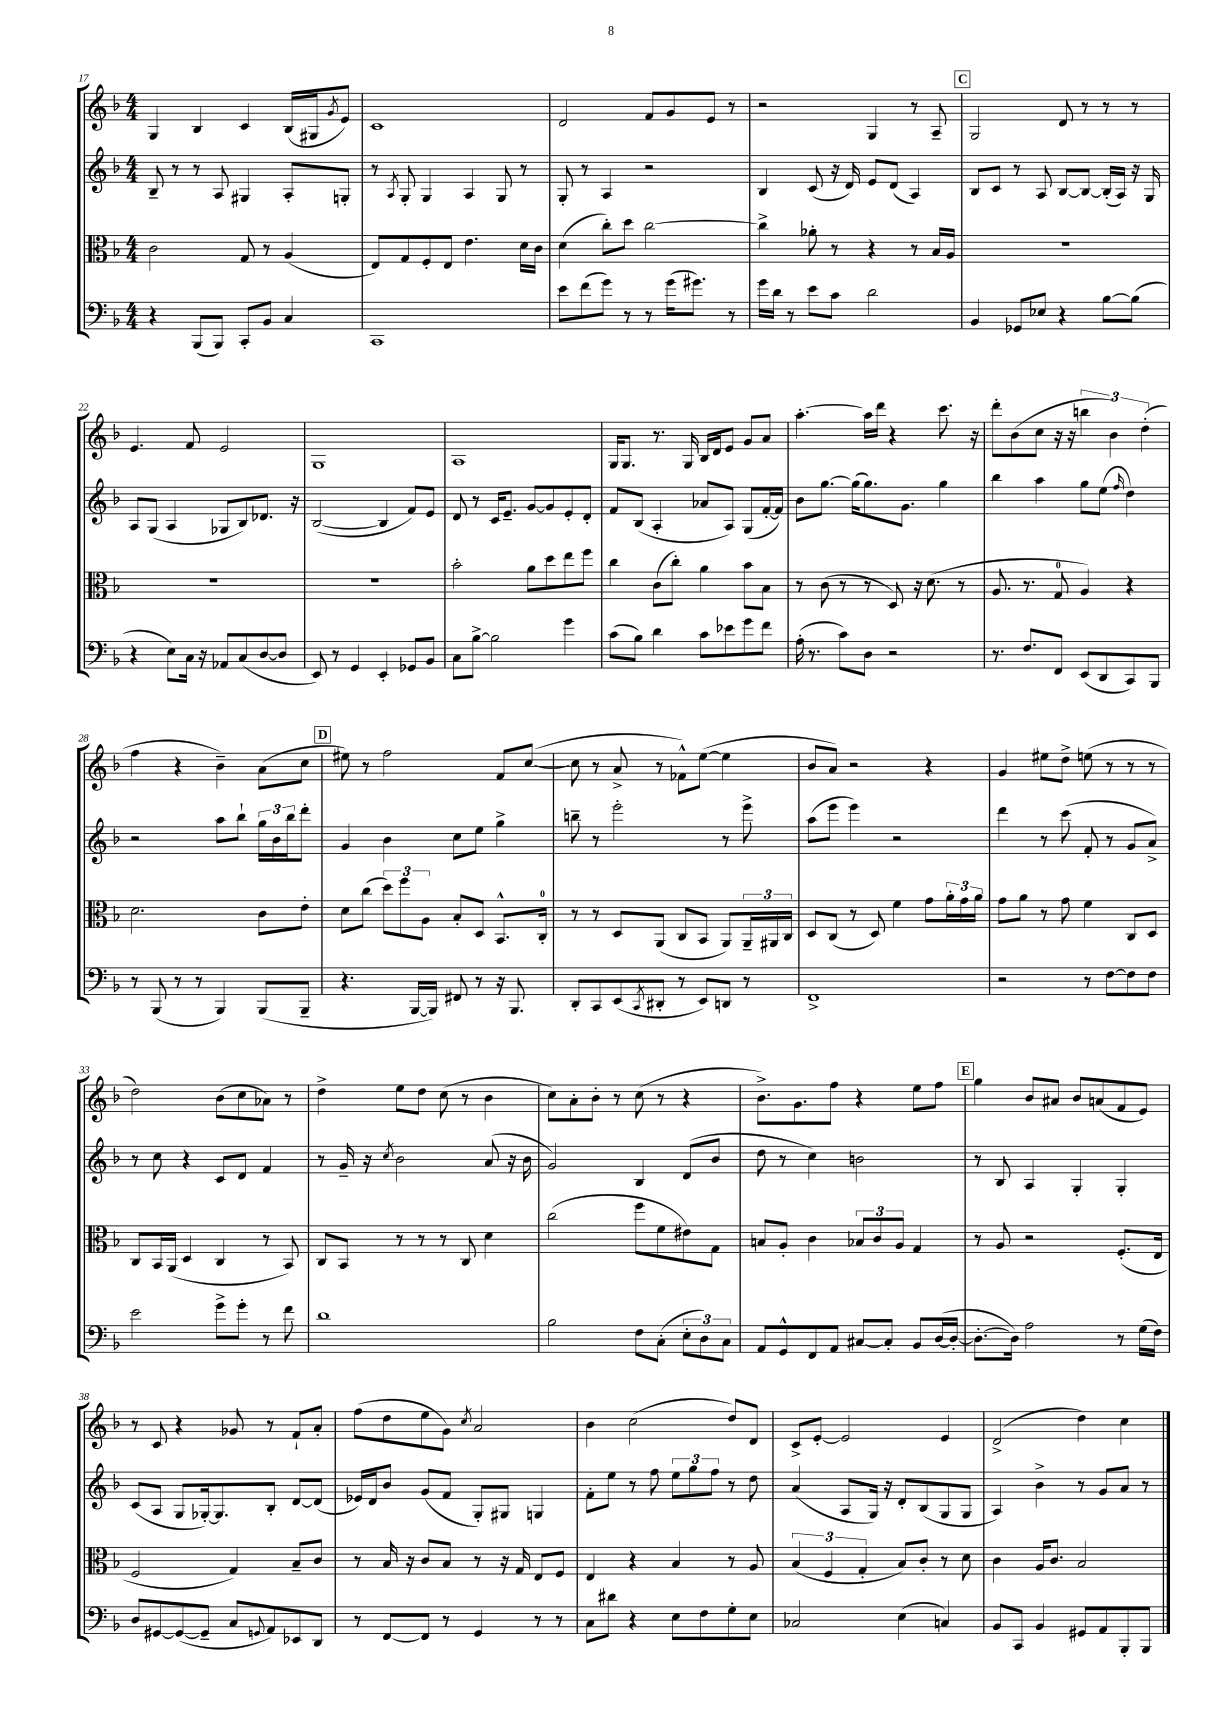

**kern	**kern	**kern	**kern
*part4	*part3	*part2	*part1
*staff4	*staff3	*staff2	*staff1
*clefF4	*clefC3	*clefG2	*clefG2
*k[b-]	*k[b-]	*k[b-]	*k[b-]
*M4/4	*M4/4	*M4/4	*M4/4
=17	=17	=17	=17
4r	2c\	8B-~/	4G/
.	.	8r	.
(8BBB-/L	.	8r	4B-/
8BBB-/J)	.	8A/	.
8CC'/L	8G/	4G#X/	4c/
8BB-/J	8r	.	.
4C/	(4A/	8A'/L	(16B-/LL
.	.	.	16G#X/J
.	.	.	8qg/
.	.	8Gn'/J	8e/J)
=18	=18	=18	=18
1CC	8E/L)	8r	1c
.	.	8qA/	.
.	8G/	8G'/	.
.	8F'/	4G/	.
.	8E/J	.	.
.	4.e\	4A/	.
.	.	8G/	.
.	16d\LL	8r	.
.	16c\JJ	.	.
=19	=19	=19	=19
8e\L	(4d\	8G'/	2d/
(8f\	.	8r	.
8g\J)	8cc'\L)	4A/	.
8r	8dd\J	.	.
8r	[2cc\	2r	8f/L
(16g\KL	.	.	8g/
8.g#X\J)	.	.	.
.	.	.	8e/J
8r	.	.	8r
=20	=20	=20	=20
16g\LL	4cc^\]	4B-/	2r
16d\JJ	.	.	.
8r	.	.	.
8e\L	8a-X'\	(8c/	.
8c\J	8r	16r	.
.	.	16d/)	.
2d\	4r	8e/L	4G/
.	.	(8d/J	.
.	8r	4A/)	8r
.	16B-/LL	.	8A~/
.	16A/JJ	.	.
!!LO:REH:place=s1:t=C
=21	=21	=21	=21
4BB-/	1r	8B-/L	2G/
.	.	8c/J	.
8GG-X/L	.	8r	.
8E-X/J	.	8A/	.
4r	.	[8B-/L	8d/
.	.	8B-/J_	8r
[8B-\L	.	(16B-'/LL]	8r
.	.	16A/JJ)	.
(8B-\J]	.	16r	8r
.	.	16G/	.
!!LO:LB:g=z
=22	=22	=22	=22
4r	1r	8A/L	4.e/
.	.	(8G/J	.
8E\L)	.	4A/	.
16C\Jk	.	.	8f/
16r	.	.	.
8AA-X/L	.	8G-X/L	2e/
(8C/	.	8B-/)	.
[8D/	.	8.d-X/J	.
8D/J]	.	.	.
.	.	16r	.
=23	=23	=23	=23
8EE/)	1r	([2B-/	1G
8r	.	.	.
4GG/	.	.	.
4EE'/	.	4B-/]	.
8GG-X/L	.	8f/L)	.
8BB-/J	.	8e/J	.
=24	=24	=24	=24
8C\L	2b-'\	8d/	1A
[8B-^\J	.	8r	.
2B-\]	.	16c/KL	.
.	.	8.e~/J	.
.	8a\L	[8g/L	.
.	8dd\	8g/]	.
4g\	8ee\	8e'/	.
.	8ff\J	8d'/J	.
=25	=25	=25	=25
(8c\L	4cc\	8f/L	16G/KL
.	.	.	8.G/J
8B-\J)	.	(8B-/J	.
4d\	(8c\L	4A'/	8.r
.	8cc'\J)	.	.
.	.	.	16G/
8c\L	4a\	8a-X/L	16B-/LL
.	.	.	16d/J
8e-X\	.	8A/J)	8e/J
8g\	8b-\L	(8G/L	8g/L
8f\J	8B-\J	[16f'/L	8a/J
.	.	16f/JJ])	.
=26	=26	=26	=26
(16A'\	8r	8b-\L	[4.aa'\
8.r	.	.	.
.	(8c\	[8.gg\J	.
8c\L)	8r	.	.
.	.	(16gg\KL]	.
8D\J	8r	8.gg\)	16aa\LL]
.	.	.	16ddd\JJ
2r	8D/)	.	4r
.	.	8.g\J	.
.	16r	.	.
.	(8.d\	.	.
.	.	4gg\	8.ccc\
.	8r	.	.
.	.	.	16r
=27	=27	=27	=27
8.r	8.A/	4bb-\	8ddd'\L
.	.	.	(8b-\
8.F/L	8.r	.	.
.	.	4aa\	8cc\J
8FF/J	8G/	.	16r
.	.	.	16r
(8EE/L	4A/)	8gg\L	6bbn\
8DD/	.	(8ee\J	.
.	.	.	6b-\)
.	.	16qqff/	.
8CC/)	4r	4dd\)	.
.	.	.	(6dd'\
8BBB-/J	.	.	.
!!LO:LB:g=z
=28	=28	=28	=28
8r	2.d\	2r	4ff\
(8BBB-/	.	.	.
8r	.	.	4r
8r	.	.	.
4BBB-/)	.	8aa\L	4b-~\)
.	.	8bb-`\J	.
(8BBB-/L	8c\L	24gg\LL	(8a\L
.	.	24b-\	.
.	.	24bb-\J	.
8BBB-~/J	8e'\J	8ddd'\J	8cc\J
!!LO:REH:place=s1:t=D
=29	=29	=29	=29
4.r	8d\L	4g/	8ee#X\)
.	(8cc\J	.	8r
.	12dd\L)	4b-\	2ff\
.	12ff\	.	.
[16BBB-/LL	.	.	.
.	12A\J	.	.
16BBB-/JJ])	.	.	.
8FF#X/	8B-'/L	8cc\L	.
8r	8D/J	8ee\J	.
16r	8.BB-^^/L	4gg^\	8f/L
8.BBB-/	.	.	.
.	.	.	([8cc/J
.	16C'/Jk	.	.
=30	=30	=30	=30
8DD'/L	8r	8bbn~\	8cc\]
8CC/	8r	8r	8r
(8EE/	8D/L	2eee'\	8a^/
8qCC/	.	.	.
8DD#X'/J	(8AA/J	.	8r
8r	8C/L	.	8f-X^^\L)
8EE/L)	8BB-/J	.	([8ee\J
8DDn/J	8AA/L)	8r	4ee\]
8r	24AA~/L	8eee^\	.
.	24AA#X/	.	.
.	24C/JJ	.	.
=31	=31	=31	=31
1FF^	8D/L	(8aa\L	8b-/L
.	(8C/J	8eee\J	8a/J)
.	8r	4eee\)	2r
.	8D/)	.	.
.	4f\	2r	.
.	8g\L	.	4r
.	24a'\L	.	.
.	24g\	.	.
.	24a\JJ	.	.
=32	=32	=32	=32
2r	8g\L	4ddd\	4g/
.	8a\J	.	.
.	8r	8r	8ee#X\L
.	8g\	(8ccc\	8dd^\J
8r	4f\	8f'/	(8een\
[8F\L	.	8r	8r
8F\]	8C/L	8g/L	8r
8F\J	8D/J	8a^/J)	8r
!!LO:LB:g=z
=33	=33	=33	=33
2e\	8C/L	8r	2dd\)
.	16BB-/L	8cc\	.
.	(16AA/JJ	.	.
.	4D/	4r	.
8g^\L	4C/	8c/L	(8b-\L
8g'\J	.	8d/J	8cc\
8r	8r	4f/	8a-X\J)
8f\	8BB-/)	.	8r
=34	=34	=34	=34
1d	8C/L	8r	4dd^\
.	8BB-/J	16g~/	.
.	.	16r	.
.	.	8qcc/	.
.	8r	2b-\	8ee\L
.	8r	.	8dd\J
.	8r	.	(8cc\
.	8C/	.	8r
.	4d\	(8a/	4b-\
.	.	16r	.
.	.	16b-\	.
=35	=35	=35	=35
2B-\	(2cc\	2g/)	8cc\L)
.	.	.	8a'\
.	.	.	8b-'\J
.	.	.	8r
8F\L	8ff\L	4B-/	(8cc\
(8C'\J	8f\	.	8r
12E'\L	8e#X\)	(8d/L	4r
12D\)	.	.	.
.	8G\J	8b-/J	.
12C\J	.	.	.
=36	=36	=36	=36
8AA/L	8Bn/L	8dd\	8.b-^\L)
8GG^^/	8A'/J	8r	.
.	.	.	8.g\
8FF/	4c\	4cc\)	.
8AA/J	.	.	8ff\J
[8C#X/L	12B-X/L	2bn\	4r
.	12c/	.	.
8C#'/J]	.	.	.
.	12A/J	.	.
8BB-/L	4G/	.	8ee\L
([16D/L	.	.	8ff\J
16D'/JJ_	.	.	.
!!LO:REH:place=s1:t=E
=37	=37	=37	=37
8.D'\L_	8r	8r	4gg\
.	8A/	8B-/	.
16D\Jk])	.	.	.
2A\	2r	4A/	8b-/L
.	.	.	8a#X/J
.	.	4G'/	8b-/L
.	.	.	(8an/
8r	(8.F'/L	4G'/	8f/
(16G\LL	.	.	8e/J)
16F\JJ)	16E/Jk	.	.
!!LO:LB:g=z
=38	=38	=38	=38
8D/L	2F/	(8c/L	8r
[8GG#X/	.	8A/J	8c/
(8GG#/_	.	8G/L	4r
8GG#~/J]	.	[16G-X'/k)	.
.	.	8.G-/]	.
8C/L	4G/)	.	8g-X/
8qqGGn/	.	.	.
8AA/)	.	8B-'/J	8r
8EE-X/	8B-~/L	[8d/L	8f`/L
8DD/J	8c/J	(8d/J]	8a'/J
=39	=39	=39	=39
8r	8r	16e-X/LL)	(8ff\L
.	.	16d/J	.
[8FF/L	16B-/	8b-/J	8dd\
.	16r	.	.
8FF/J]	8c/L	(8g/L	8ee\
8r	8B-/J	8f/J	8g\J)
.	.	.	8qcc/
4GG/	8r	8G'/L)	2a/
.	16r	8G#X/J	.
.	16G/	.	.
8r	8E/L	4Gn/	.
8r	8F/J	.	.
=40	=40	=40	=40
8C\L	4E/	8f'\L	4b-\
8d#X\J	.	8ee\J	.
4r	4r	8r	(2cc\
.	.	8ff\	.
8E\L	4B-/	12ee\L	.
.	.	12gg\	.
8F\	.	.	.
.	.	12ff\J	.
8G'\	8r	8r	8dd/L)
8E\J	8A/	8dd\	8d/J
=41	=41	=41	=41
2C-X/	(6B-/	(4a/	8c^/L
.	.	.	[8e'/J
.	6F/	.	.
.	.	8A/L	2e/]
.	6G'/	.	.
.	.	16G/Jk)	.
.	.	16r	.
(4E\	8B-/L)	8d'/L	.
.	8c'/J	(8B-/	.
4Cn/)	8r	8G/	4e/
.	8d\	8G/J	.
=42	=42	=42	=42
8BB-/L	4c\	4A/)	(2d^/
8CC/J	.	.	.
4BB-/	16A/KL	4b-^\	.
.	8.c/J	.	.
8GG#X/L	2B-/	8r	4dd\)
8AA/	.	8g/L	.
8BBB-'/	.	8a/J	4cc\
8BBB-/J	.	8r	.
==	==	==	==
*-	*-	*-	*-
